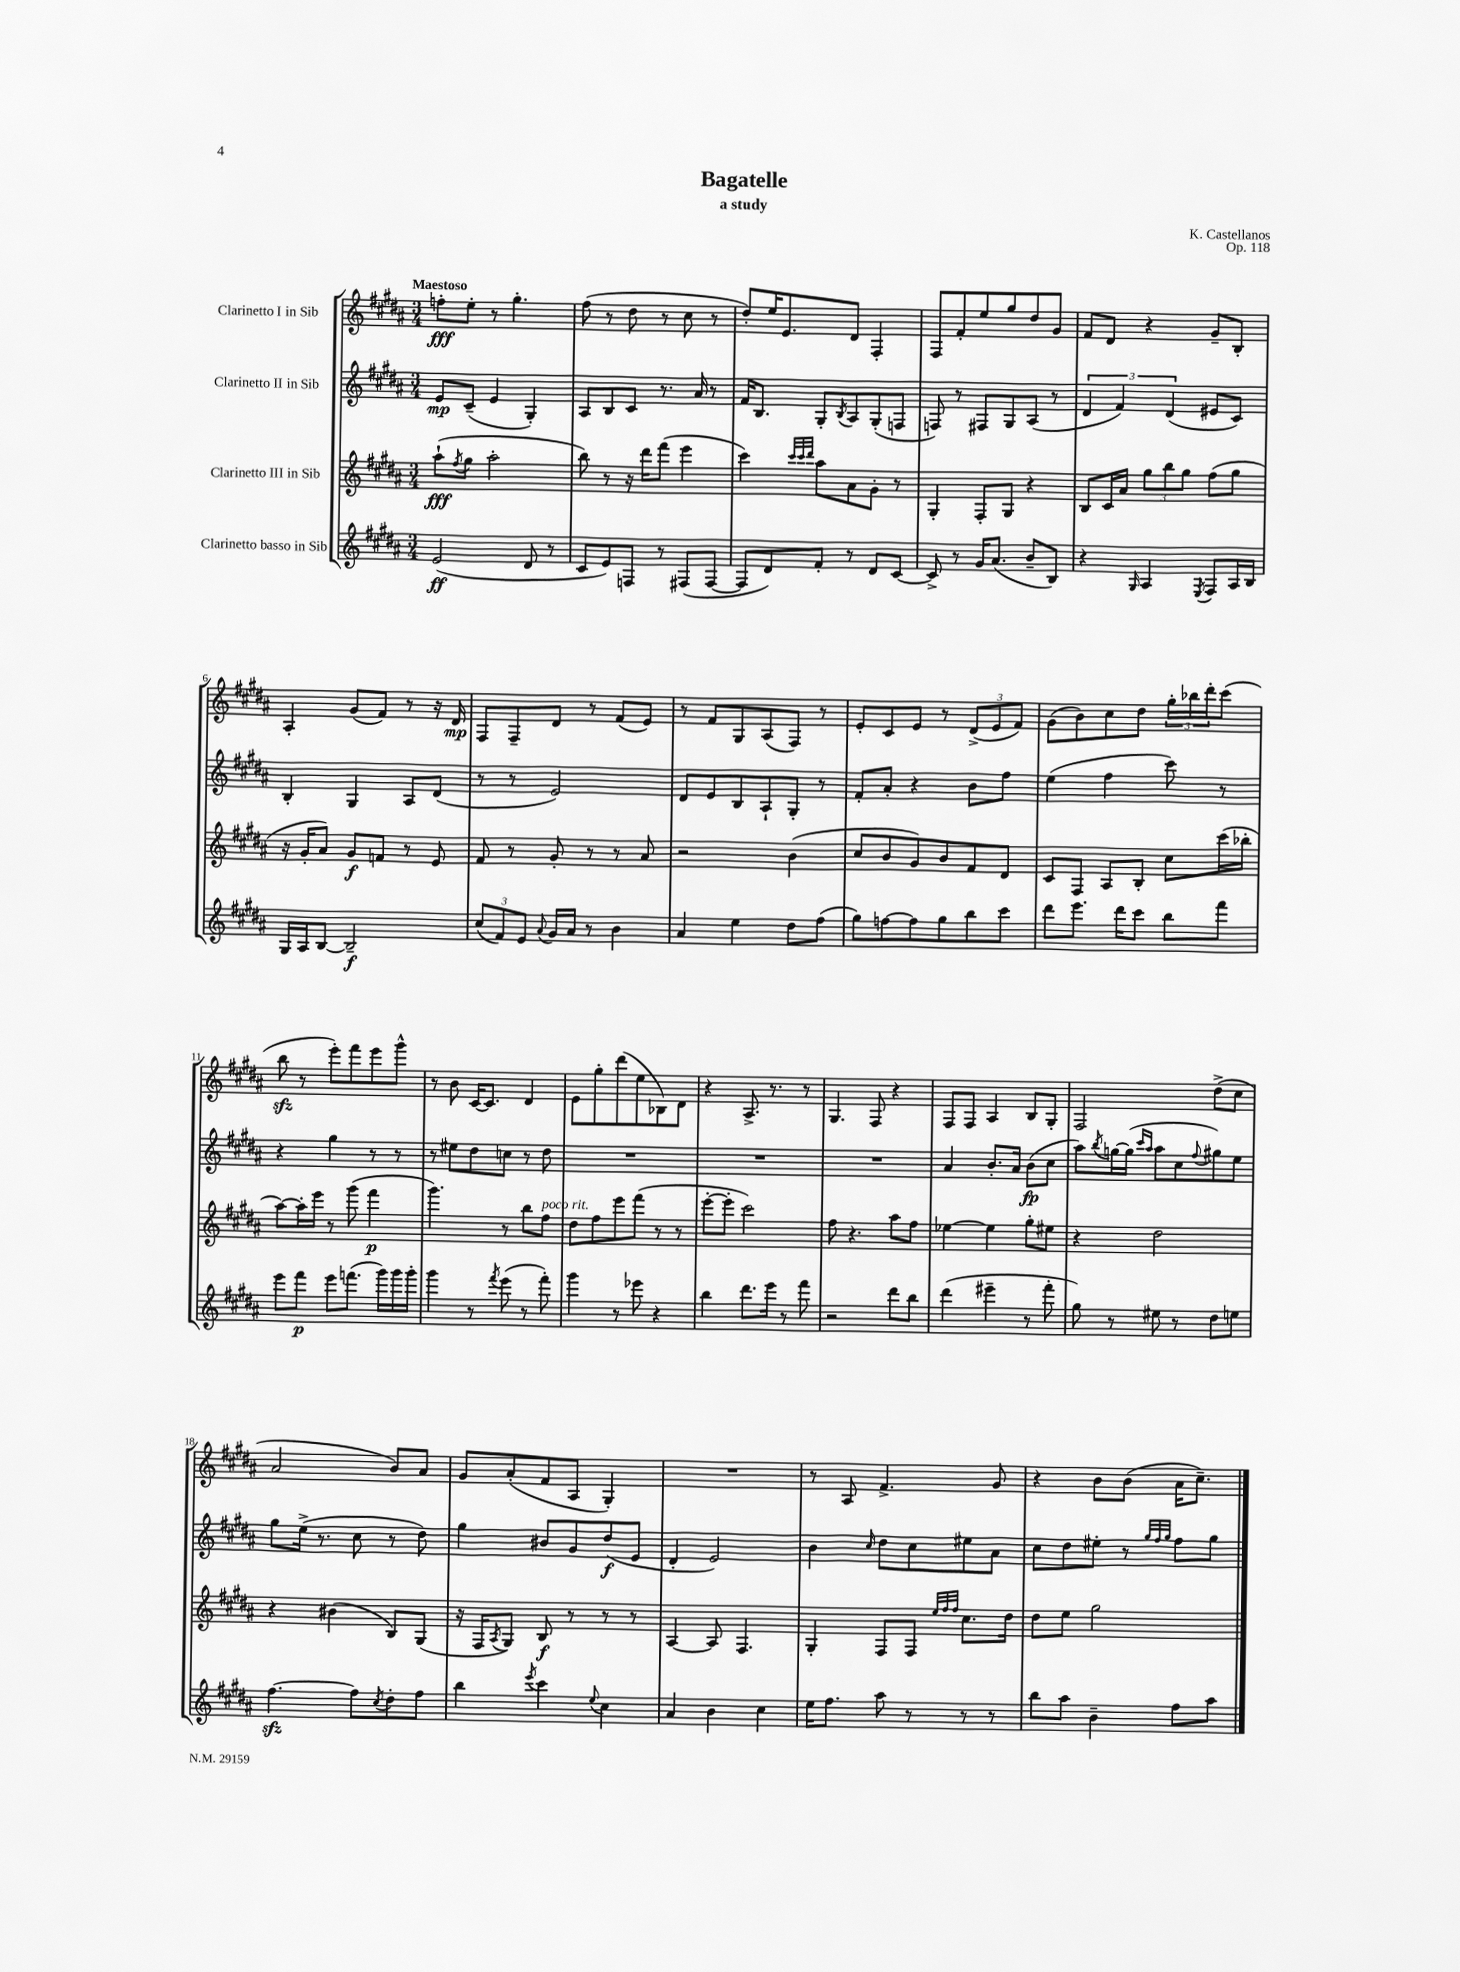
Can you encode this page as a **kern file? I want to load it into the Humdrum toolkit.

**kern	**dynam	**kern	**dynam	**kern	**dynam	**kern	**dynam
*part4	*part4	*part3	*part3	*part2	*part2	*part1	*part1
*staff4	*staff4	*staff3	*staff3	*staff2	*staff2	*staff1	*staff1
*I"Clarinetto basso in Sib	*	*I"Clarinetto III in Sib	*	*I"Clarinetto II in Sib	*	*I"Clarinetto I in Sib	*
*clefG2	*	*clefG2	*	*clefG2	*	*clefG2	*
*k[f#c#g#d#a#]	*	*k[f#c#g#d#a#]	*	*k[f#c#g#d#a#]	*	*k[f#c#g#d#a#]	*
*M3/4	*	*M3/4	*	*M3/4	*	*M3/4	*
=1	=1	=1	=1	=1	=1	=1	=1
!	!	!	!	!	!	!LO:TX:a:B:t=Maestoso	!
(2e/	ff	(8aa#`\L	fff	8e/L	mp	8ffn'\L	fff
.	.	8qff#/	.	.	.	.	.
.	.	8gg#\J	.	(8c#~/J	.	8ee'\J	.
.	.	2aa#'\	.	4e/	.	8r	.
.	.	.	.	.	.	4.gg#'\	.
8d#/	.	.	.	4G#'/)	.	.	.
8r	.	.	.	.	.	.	.
=2	=2	=2	=2	=2	=2	=2	=2
8c#/L	.	8bb\)	.	8A#/L	.	(8ff#\	.
8e/)	.	8r	.	8B/	.	8r	.
8Fn/J	.	16r	.	8c#/J	.	8dd#\	.
.	.	16ddd#\KL	.	.	.	.	.
8r	.	(8fff#\J	.	8.r	.	8r	.
(8F#X/L	.	4eee\	.	.	.	8cc#\	.
.	.	.	.	16a#/	.	.	.
[8F#/J	.	.	.	8r	.	8r	.
=3	=3	=3	=3	=3	=3	=3	=3
8F#/L]	.	4ccc#\)	.	16f#/KL	.	8dd#'/L)	.
.	.	.	.	8.B/J	.	.	.
8d#/)	.	.	.	.	.	16ee/K	.
.	.	.	.	.	.	8.e/	.
.	.	32qqccc#/LLL	.	.	.	.	.
.	.	32qqccc#/	.	.	.	.	.
.	.	32qqddd#/JJJ	.	.	.	.	.
8f#'/J	.	8aa#\L	.	8G#'/L	.	.	.
.	.	.	.	8qB/	.	.	.
8r	.	8a#\	.	8A#/	.	8d#/J	.
8d#/L	.	8g#'\J	.	(8G#'/	.	4F#'/	.
[8c#/J	.	8r	.	8Fn/J	.	.	.
=4	=4	=4	=4	=4	=4	=4	=4
8c#^/]	.	4G#'/	.	8Fn/)	.	8F#/L	.
8r	.	.	.	8r	.	8f#'/	.
16g#/KL	.	8F#'/L	.	8F#X/L	.	8ee/	.
(8.a#/J	.	.	.	.	.	.	.
.	.	8G#/J	.	8G#/	.	8gg#/	.
8b~/L	.	4r	.	(8A#/J	.	8dd#/	.
8B/J)	.	.	.	8r	.	8g#/J	.
=5	=5	=5	=5	=5	=5	=5	=5
4r	.	8B/L	.	6d#/	.	8f#/L	.
.	.	16c#/L	.	.	.	8d#/J	.
.	.	.	.	6f#/)	.	.	.
.	.	16a#/JJ	.	.	.	.	.
16qqG#/	.	.	.	.	.	.	.
4A#/	.	12gg#\L	.	.	.	4r	.
.	.	12bb\	.	(6d#/	.	.	.
.	.	12gg#\J	.	.	.	.	.
8qE/	.	.	.	.	.	.	.
8F#/L	.	(8ff#\L	.	8e#X/L	.	8g#~/L	.
16A#/L	.	8gg#\J	.	8c#/J)	.	8B'/J	.
16B/JJ	.	.	.	.	.	.	.
!!LO:LB:g=z
=6	=6	=6	=6	=6	=6	=6	=6
16G#/LL	.	16r	.	4B'/	.	4A#'/	.
16A#/J	.	16g#'/KL	.	.	.	.	.
[8B/J	.	8a#/J)	.	.	.	.	.
2B~/]	f	8g#/L	f	4G#/	.	(8g#/L	.
.	.	8fn/J	.	.	.	8f#/J)	.
.	.	8r	.	8A#/L	.	8r	.
.	.	8e/	.	(8d#/J	.	16r	.
.	.	.	.	.	.	16d#/	mp
=7	=7	=7	=7	=7	=7	=7	=7
(12cc#/L	.	8f#/	.	8r	.	8F#/L	.
12f#/)	.	.	.	.	.	.	.
.	.	8r	.	8r	.	8F#~/	.
12e/J	.	.	.	.	.	.	.
8qqa#/	.	.	.	.	.	.	.
16g#/LL	.	8g#'/	.	2e/)	.	8d#/J	.
16a#/JJ	.	.	.	.	.	.	.
8r	.	8r	.	.	.	8r	.
4b\	.	8r	.	.	.	(8f#/L	.
.	.	8a#/	.	.	.	8e/J)	.
=8	=8	=8	=8	=8	=8	=8	=8
4a#/	.	2r	.	8d#/L	.	8r	.
.	.	.	.	8e/	.	8f#/L	.
4ee\	.	.	.	8B/	.	8G#/	.
.	.	.	.	8A#`/	.	(8A#/	.
8dd#\L	.	(4b\	.	8G#'/J	.	8F#/J)	.
(8ff#\J	.	.	.	8r	.	8r	.
=9	=9	=9	=9	=9	=9	=9	=9
8gg#\L)	.	8cc#/L	.	8f#'/L	.	8e'/L	.
[8ffn\	.	8b/	.	8a#'/J	.	8c#/	.
8ff\]	.	8g#/)	.	4r	.	8e/J	.
8gg#\	.	8b/	.	.	.	8r	.
8bb\	.	8f#/	.	8b\L	.	(12d#^/L	.
.	.	.	.	.	.	12e/	.
8ccc#\J	.	8d#/J	.	8ff#\J	.	.	.
.	.	.	.	.	.	12f#/J)	.
=10	=10	=10	=10	=10	=10	=10	=10
8ddd#\L	.	8c#/L	.	(4ee\	.	(8g#\L	.
8.eee\J	.	8F#/J	.	.	.	8b\)	.
.	.	8A#/L	.	4ff#\	.	8cc#\	.
16ddd#\KL	.	.	.	.	.	.	.
8ccc#\J	.	8B'/J	.	.	.	8dd#\J	.
8bb\L	.	8cc#\L	.	8ccc#\)	.	24gg#'\LL	.
.	.	.	.	.	.	24bb-X\	.
.	.	.	.	.	.	24ddd#'\J	.
8fff#\J	.	(16ccc#\L	.	8r	.	(8ccc#\J	.
.	.	16bb-X'\JJ	.	.	.	.	.
!!LO:LB:g=z
=11	=11	=11	=11	=11	=11	=11	=11
8eee\L	.	[8aa#\L)	.	4r	.	8bbzz\	.
8fff#\J	p	16aa#'\L]	.	.	.	8r	.
.	.	16eee\JJ	.	.	.	.	.
8eee\L	.	8r	.	4gg#\	.	8eee'\L)	.
(8.fffn\J	.	(8ggg#\	.	.	.	8fff#\	.
.	.	4fff#\	p	8r	.	8eee\	.
16ggg#\LL)	.	.	.	.	.	.	.
16ggg#\	.	.	.	8r	.	8ggg#^^\J	.
16ggg#'\JJ	.	.	.	.	.	.	.
=12	=12	=12	=12	=12	=12	=12	=12
4ggg#\	.	4.ggg#\)	.	8r	.	8r	.
.	.	.	.	8ee#X\L	.	8b\	.
8r	.	.	.	8dd#\	.	[16c#/KL	.
.	.	.	.	.	.	8.c#/J]	.
8qfff#/	.	.	.	.	.	.	.
(8eee\	.	8r	.	8ccn\J	.	.	.
8r	.	8bb\L	.	8r	.	4d#/	.
!	!	!LO:TX:a:i:t=poco rit.	!	!	!	!	!
8fff#'\)	.	8ff#\J	.	8dd#\	.	.	.
=13	=13	=13	=13	=13	=13	=13	=13
4ggg#\	.	8dd#\L	.	2.r	.	8e\L	.
.	.	8ff#\	.	.	.	8gg#'\	.
8r	.	8eee\	.	.	.	(8ddd#\	.
8eee-X\	.	(8fff#\J	.	.	.	8ee\	.
4r	.	8r	.	.	.	8B-X\)	.
.	.	8r	.	.	.	8d#\J	.
=14	=14	=14	=14	=14	=14	=14	=14
4bb\	.	[8eee'\L	.	2.r	.	4r	.
.	.	8eee'\J]	.	.	.	.	.
8.ddd#\L	.	2ccc#\)	.	.	.	8.A#^/	.
16eee\Jk	.	.	.	.	.	8.r	.
8r	.	.	.	.	.	.	.
8fff#\	.	.	.	.	.	8r	.
=15	=15	=15	=15	=15	=15	=15	=15
2r	.	8ff#\	.	2.r	.	4.G#/	.
.	.	4.r	.	.	.	.	.
.	.	.	.	.	.	8F#/	.
8ddd#\L	.	8aa#\L	.	.	.	4r	.
8bb\J	.	8ff#\J	.	.	.	.	.
=16	=16	=16	=16	=16	=16	=16	=16
(4ddd#\	.	[4ee-X\	.	4a#/	.	8F#/L	.
.	.	.	.	.	.	8F#/J	.
4eee#X~\	.	4ee-\]	.	8.b'/L	.	4A#/	.
.	.	.	.	16a#/Jk	.	.	.
8r	.	8gg#'\L	.	(8b\L	fp	8B/L	.
8fff#'\	.	8ee#X\J	.	8cc#\J	.	8G#'/J	.
=17	=17	=17	=17	=17	=17	=17	=17
8gg#\)	.	4r	.	8aa#\L)	.	2F#/	.
.	.	.	.	8qbb/	.	.	.
8r	.	.	.	[16ggn\L	.	.	.
.	.	.	.	(16gg\JJ]	.	.	.
.	.	.	.	16qqccc#/LL	.	.	.
.	.	.	.	16qqaa#/JJ	.	.	.
8ee#X\	.	2dd#\	.	8aa#\L	.	.	.
8r	.	.	.	8cc#\	.	.	.
.	.	.	.	8qqff#/	.	.	.
8dd#\L	.	.	.	8gg#X\)	.	(8dd#^\L	.
8een\J	.	.	.	8ee\J	.	8cc#\J	.
!!LO:LB:g=z
=18	=18	=18	=18	=18	=18	=18	=18
[4.ff#zz\	.	4r	.	8gg#\L	.	2a#/	.
.	.	.	.	(16ee^\Jk	.	.	.
.	.	.	.	8.r	.	.	.
.	.	(4b#X\	.	.	.	.	.
8ff#\L]	.	.	.	8cc#\	.	.	.
8qcc#/	.	.	.	.	.	.	.
8dd#'\	.	8B/L)	.	8r	.	8b/L)	.
8ff#\J	.	(8G#/J	.	8dd#\)	.	8a#/J	.
=19	=19	=19	=19	=19	=19	=19	=19
4bb\	.	16r	.	4gg#\	.	8g#/L	.
.	.	16F#/KL	.	.	.	.	.
.	.	8qA#/	.	.	.	.	.
.	.	8G#/J)	.	.	.	(8a#'/	.
8qeee/	.	.	.	.	.	.	.
4ccc#\	.	8B/	f	8b#X/L	.	8f#/	.
.	.	8r	.	8g#/	.	8A#/J	.
8qqee/	.	.	.	.	.	.	.
4cc#\	.	8r	.	(8dd#/	f	4G#'/)	.
.	.	8r	.	8e/J	.	.	.
=20	=20	=20	=20	=20	=20	=20	=20
4a#/	.	[4A#/	.	4d#'/	.	2.r	.
4b\	.	8A#/]	.	2e/)	.	.	.
.	.	4.F#/	.	.	.	.	.
4cc#\	.	.	.	.	.	.	.
=21	=21	=21	=21	=21	=21	=21	=21
16ee\KL	.	4G#'/	.	4b\	.	8r	.
8.ff#\J	.	.	.	.	.	.	.
.	.	.	.	.	.	8A#/	.
.	.	.	.	16qqcc#/	.	.	.
8aa#\	.	8F#/L	.	8dd#\L	.	4.f#^/	.
8r	.	8F#/J	.	8cc#\	.	.	.
.	.	32qqee/LLL	.	.	.	.	.
.	.	32qqff#/	.	.	.	.	.
.	.	32qqff#/JJJ	.	.	.	.	.
8r	.	8.cc#\L	.	8ee#X\	.	.	.
8r	.	.	.	8a#\J	.	8g#/	.
.	.	16dd#\Jk	.	.	.	.	.
=22	=22	=22	=22	=22	=22	=22	=22
8bb\L	.	8dd#\L	.	8cc#\L	.	4r	.
8aa#\J	.	8ee\J	.	8dd#\	.	.	.
4b~\	.	2gg#\	.	8ee#X'\J	.	8b\L	.
.	.	.	.	8r	.	(8b\J	.
.	.	.	.	32qqgg#/LLL	.	.	.
.	.	.	.	32qqff#/	.	.	.
.	.	.	.	32qqgg#/JJJ	.	.	.
8ff#\L	.	.	.	8ff#\L	.	16a#\KL	.
.	.	.	.	.	.	8.cc#~\J)	.
8aa#\J	.	.	.	8gg#\J	.	.	.
==	==	==	==	==	==	==	==
*-	*-	*-	*-	*-	*-	*-	*-
